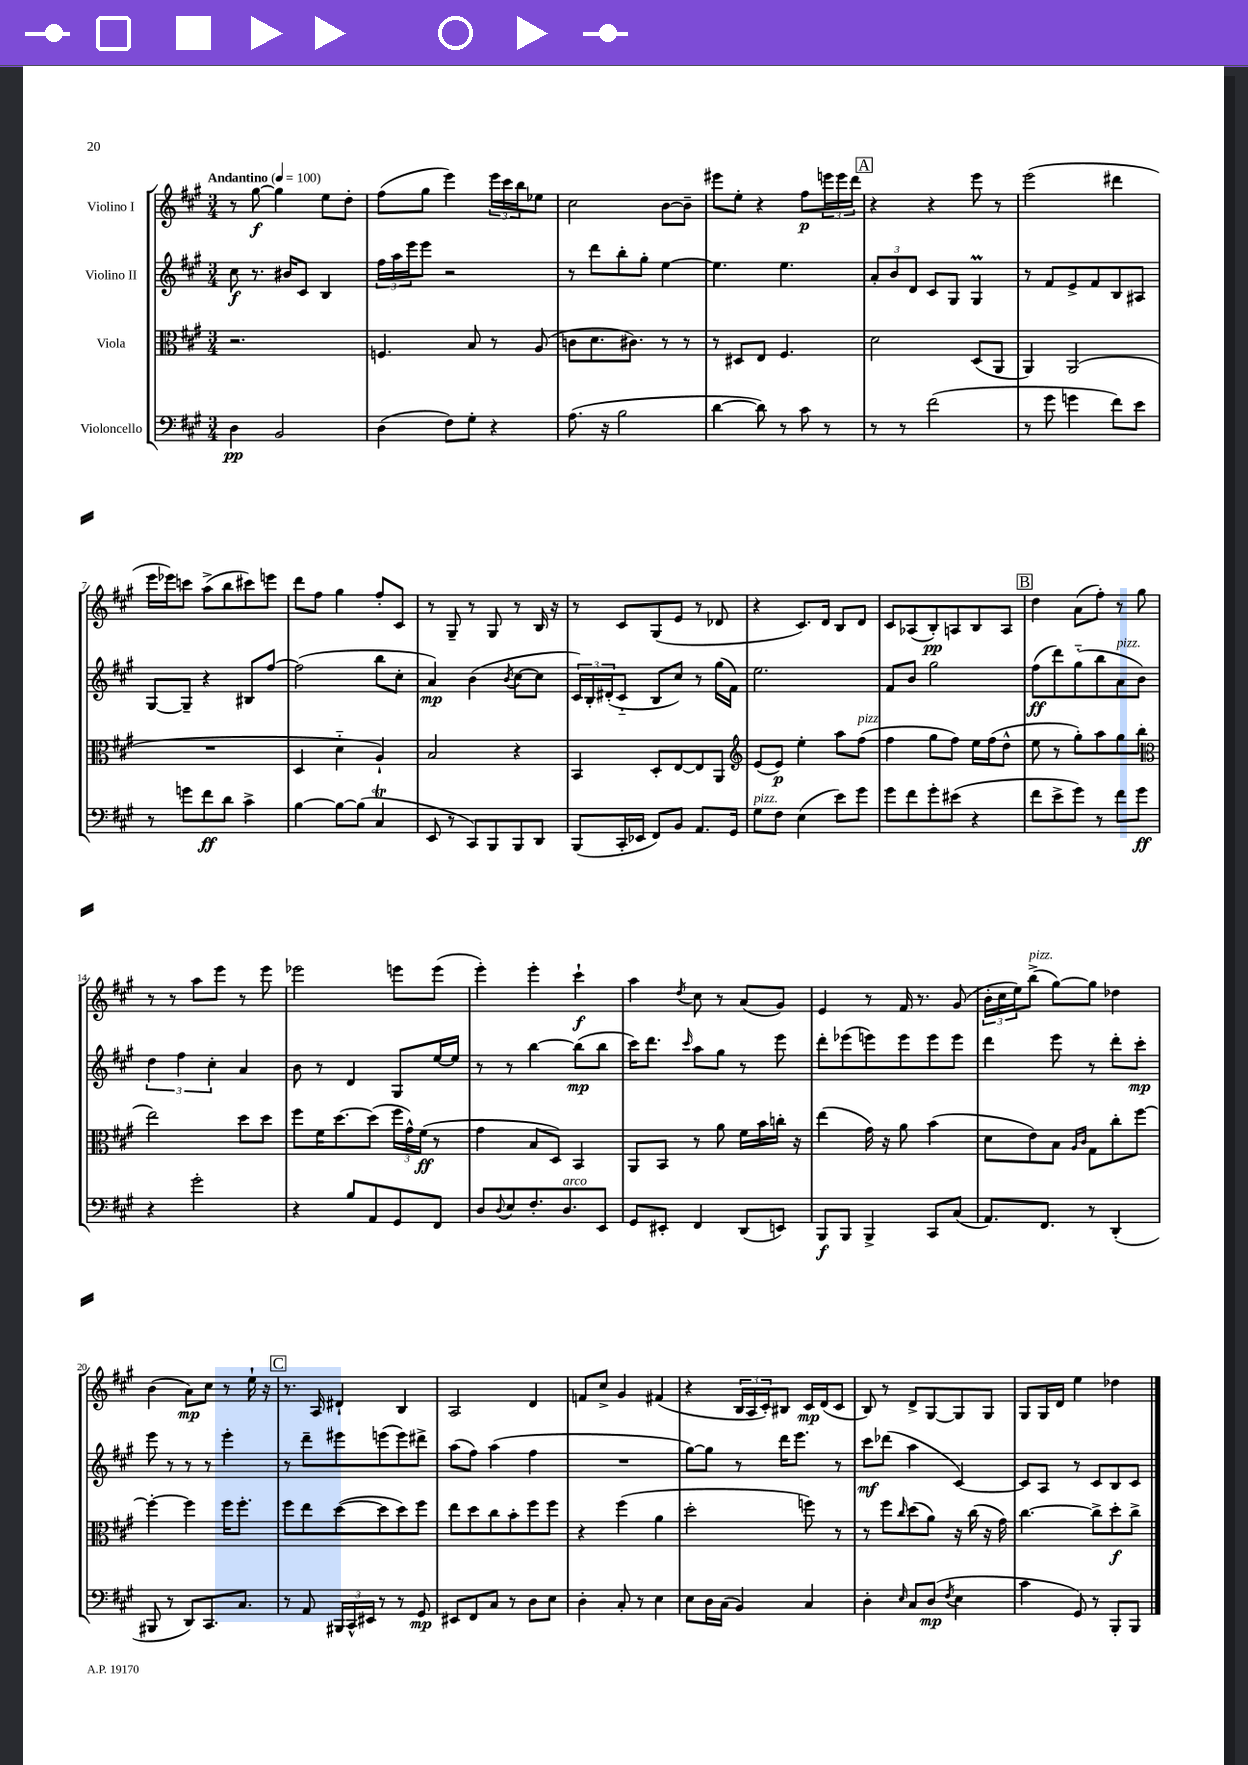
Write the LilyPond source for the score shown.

<<
\new StaffGroup <<
\new Staff = "s0" \with { instrumentName = "Violino I" } {
    \clef treble \key a \major \numericTimeSignature \time 3/4 \tempo "Andantino" 4 = 100
    r8 gis''8~\f gis''4 e''8 d''8-. |
    fis''8( gis''8 e'''4) \tuplet 3/2 { e'''16 cis'''16 b''16 } ees''8 |
    cis''2 b'8~ b'8-- |
    eis'''8 e''8-. r4 fis''8\p \tuplet 3/2 { e'''16 e'''16 d'''16 } |
    \mark \markup { \box "A" } r4 r4 e'''8 r8 |
    e'''2( dis'''4 |
    e'''16 ees'''16) c'''8 a''8->( b''8 cis'''8) e'''8 |
    d'''8 fis''8 gis''4 fis''8-. cis'8 |
    r8 gis8-- r8 gis8 r8 b16 r16 |
    r8 cis'8 gis8( e'8 r8 des'8 |
    r4 cis'8.) d'16 b8 d'8 |
    cis'8 aes8( b8-.\pp) a8 b8 a8 |
    \mark \markup { \box "B" } d''4 a'8( fis''8-.) r8 gis''8 |
    r8 r8 a''8 e'''8 r8 e'''8 |
    ees'''2 e'''8 e'''8( |
    e'''4-.) e'''4-. cis'''4-!\f |
    a''4 \acciaccatura { d''8 } cis''8 r8 a'8( gis'8) |
    e'4 r8 fis'16 r8. gis'8( |
    \tuplet 3/2 { b'16-. cis''16 e''16) } b''8->^\markup { \italic "pizz." }( gis''8~) gis''8 des''4 |
    b'4( a'8\mp) cis''8 r8 e''16-! r16 |
    \mark \markup { \box "C" } r8. a16 dis'4-! b4 |
    a2 d'4 |
    f'8 cis''8-> gis'4 fis'4( |
    r4 \tuplet 3/2 { b16 a16 cis'16-.) } bis8 cis'16\mp d'16( cis'8 |
    b8) r8 d'8-> gis8~ gis8 gis8 |
    gis8 gis16 d'16 e''4 des''4 \bar "|." |
}
\new Staff = "s1" \with { instrumentName = "Violino II" } {
    \clef treble \key a \major \numericTimeSignature \time 3/4
    cis''8\f r8. bis'16 cis'8 b4 |
    \tuplet 3/2 { fis''16 a''16 e'''16 } e'''8 r2 |
    r8 d'''8 b''8-. gis''8-. e''4~ |
    e''4. e''4. |
    \mark \markup { \box "A" } \tuplet 3/2 { a'8-. b'8 d'8 } cis'8 gis8 gis4\prall |
    r8 fis'8 e'8-> fis'8 b8 ais8 |
    gis8~ gis8-- r4 bis8 fis''8~ |
    fis''2( b''8 cis''8-. |
    a'4\mp) b'4( \acciaccatura { b'8 } cis''8~ cis''8 |
    \tuplet 3/2 { cis'16) b16-. dis'16-.( } cis'8-_ b8 cis''8) r8 gis''16( fis'16) |
    e''2. |
    fis'8 b'8 gis''2 |
    \mark \markup { \box "B" } fis''8\ff( d'''8) gis''8-_( b''8 a'8^\markup { \italic "pizz." } b'8) |
    \tuplet 3/2 { d''4 fis''4 cis''4-. } a'4 |
    b'8 r8 d'4 gis8 e''16~ e''16 |
    r8 r8 b''4~ b''8\mp( b''8 |
    cis'''16) d'''8. \grace { cis'''16 } a''8 gis''8 r8 e'''8 |
    d'''8-. ees'''8( e'''8) e'''8 e'''8 e'''8 |
    d'''4 e'''8 r8 d'''8-. cis'''8-.\mp |
    e'''8 r8 r8 r8 e'''4-. |
    \mark \markup { \box "C" } r8 d'''8-- eis'''8 e'''8( e'''8) dis'''8-> |
    a''8( fis''8) a''4( fis''4 |
    R2. |
    gis''8~) gis''8 r8 d'''16 e'''8. r8 |
    cis'''8\mf des'''8( a''4 cis'4~) |
    cis'8 a8 r8 cis'8 b8 cis'8 \bar "|." |
}
\new Staff = "s2" \with { instrumentName = "Viola" } {
    \clef alto \key a \major \numericTimeSignature \time 3/4
    r2. |
    f4. b8 r8 a8( |
    c'8 d'8. cis'8.) r8 r8 |
    r8 dis8 e8 fis4. |
    \mark \markup { \box "A" } d'2 d8( a,8 |
    a,4) a,2( |
    R2. |
    d4 d'4-_ a4-!) |
    b2 r4 |
    b,4 d8-. e8~ e8 a,8 |
    \clef treble e'8( e'8\p) e''4-. a''8 fis''8^\markup { \italic "pizz." }( |
    fis''4 gis''8 fis''8) e''16 fis''16( d''8-^ |
    \mark \markup { \box "B" } e''8 r8 gis''8-.) a''8 gis''8 b''8( |
    \clef alto e''2) d''8 d''8 |
    fis''8 fis'16 d''8.~ d''8( \tuplet 3/2 { fis''16 gis'16-^) fis'16\ff( } r8 |
    gis'4 b8 d8) b,4 |
    a,8 b,8 r8 a'8 fis'16 b'16 c''16-. r16 |
    e''4( gis'16) r16 a'8 b'4( |
    d'8 e'8) b8 \grace { a16 cis'16 } gis8 cis''8-. fis''8~ |
    fis''4~-. fis''4 fis''16 fis''8.-. |
    \mark \markup { \box "C" } fis''8 e''8 d''8~( d''8 d''8) fis''8 |
    e''8 d''8 cis''8 b'8-. fis''8 fis''8 |
    r4 fis''4( a'4 |
    d''2-. f''8) r8 |
    r8 fis''8 \grace { cis''16 } d''8( a'8) r16 cis''16( r16 gis'16) |
    cis''4.~ cis''8-> d''8-.\f cis''8-> \bar "|." |
}
\new Staff = "s3" \with { instrumentName = "Violoncello" } {
    \clef bass \key a \major \numericTimeSignature \time 3/4
    d4\pp b,2 |
    d4( fis8) gis8-. r4 |
    a8.( r16 b2 |
    d'4~ d'8) r8 cis'8 r8 |
    \mark \markup { \box "A" } r8 r8 fis'2( |
    r8 gis'8 g'4 fis'8) e'8 |
    r8 g'8 fis'8\ff d'8 cis'4-> |
    b4~ b8~ b8( cis4\trill |
    e,8 r8 cis,8) b,,8 b,,8 d,8 |
    b,,8( cis,16-. ees,16 fis,8) b,8 a,8. gis,16 |
    gis8^\markup { \italic "pizz." } fis8 e4( e'8) gis'8 |
    gis'8 fis'8 gis'8-. eis'8( r4 |
    \mark \markup { \box "B" } fis'8 e'8-> gis'8) r8 fis'8 gis'8\ff |
    r4 gis'2-. |
    r4 b8 a,8 gis,8 fis,8 |
    d8 \appoggiatura { d8 } e8 fis8.-. d8.^\markup { \italic "arco" } e,8 |
    gis,8 eis,8-. fis,4 d,8( e,8) |
    b,,8\f b,,8 b,,4-> cis,8 cis8( |
    a,8.) fis,8. r8 d,4-.( |
    bis,,8 r8 d,8) cis,8. cis8. |
    \mark \markup { \box "C" } r8 a,8 \tuplet 3/2 { bis,,16 cis,16-^ eis,16 } r8 r8 gis,8\mp |
    eis,8 fis,8 cis8 r8 d8 e8 |
    d4-. cis8-. r8 e4 |
    e8 d16 cis16( b,4) cis4 |
    d4-. \grace { e16 } cis8 d8\mp( \acciaccatura { fis8 } e4 |
    cis'4 gis,8) r8 b,,8-. b,,8 \bar "|." |
}
>>
>>
